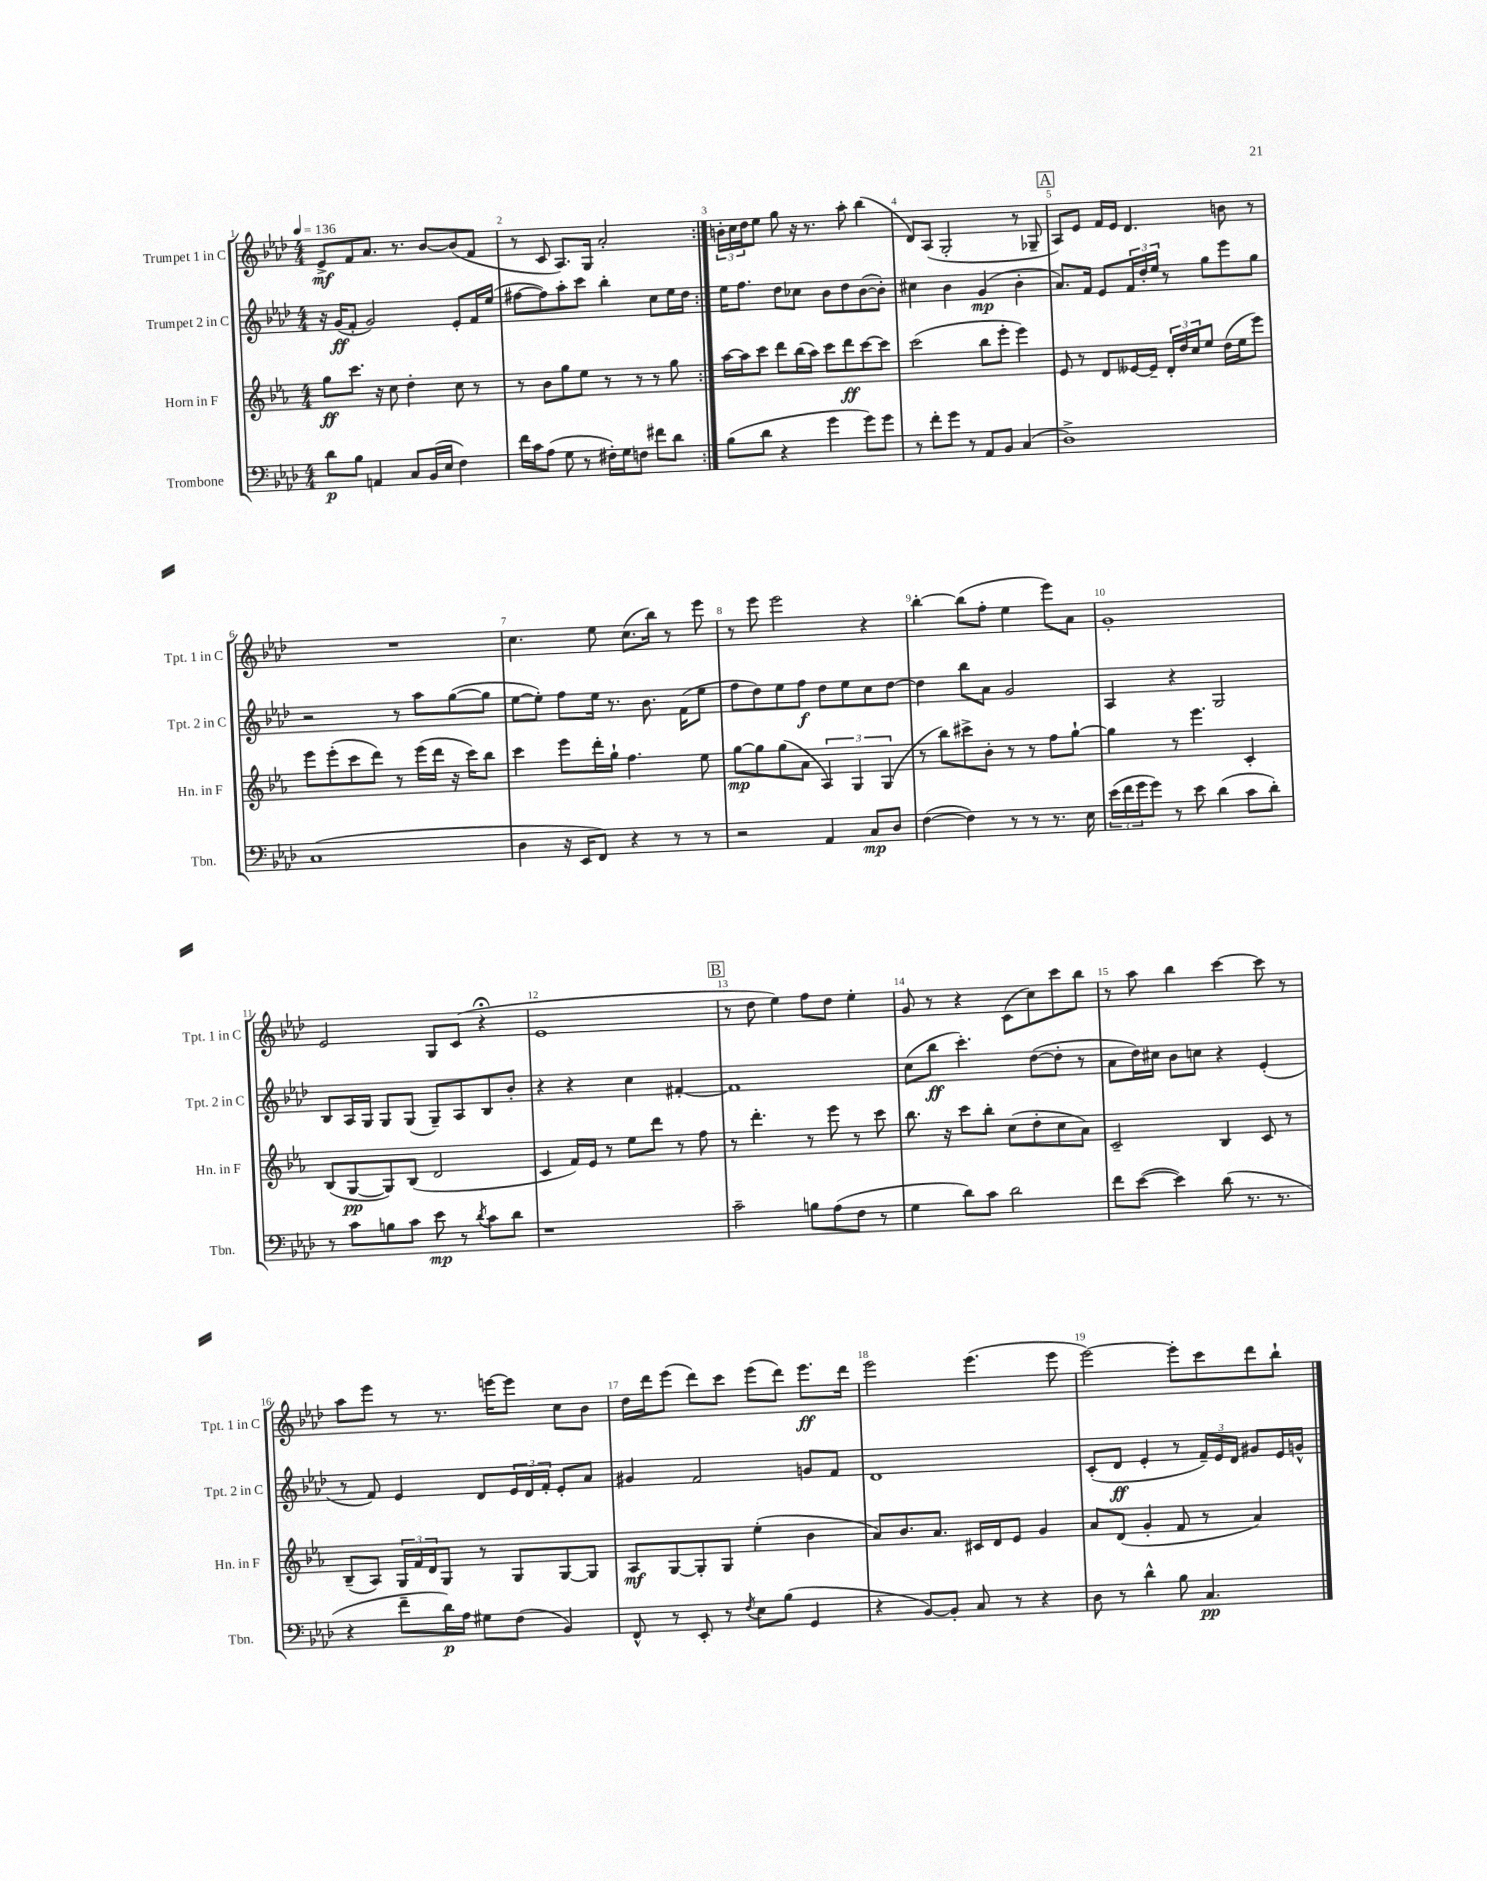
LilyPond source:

<<
\new StaffGroup <<
\new Staff = "s0" \with { instrumentName = "Trumpet 1 in C" shortInstrumentName = "Tpt. 1 in C" } {
    \clef treble \key aes \major \numericTimeSignature \time 4/4 \tempo 4 = 136
    \repeat volta 2 { ees'8->\mf f'8 aes'8. r8. bes'8~ bes'8( f'8 |
    r8 c'8 aes8.) g16 aes'2-. | }
    \tuplet 3/2 { b'16-. c''16 des''16 } ees''8 g''8 r16 r8. aes''8-. bes''4( |
    des'8) aes8( g2-. r8 ges8-- |
    \mark \markup { \box "A" } aes8) ees'8 f'16 ees'16 des'4. b'8 r8 |
    R1 |
    c''4. ees''8 c''8.( bes''16) r8 ees'''8 |
    r8 ees'''8 ees'''2 r4 |
    bes''4~-. bes''8( f''8-. ees''4 ees'''8) aes'8 |
    g'1-. |
    ees'2 g8 c'8( r4\fermata |
    ees'1 |
    \mark \markup { \box "B" } r8 des''8 ees''4) f''8 des''8 ees''4-. |
    g'8 r8 r4 c'8( c''8) c'''8 bes''8 |
    r8 aes''8 bes''4 c'''4~ c'''8 r8 |
    aes''8 ees'''8 r8 r8. e'''16~ e'''8 c''8 bes'8 |
    des''16 des'''16 ees'''8( des'''8) c'''8 ees'''8( des'''8) ees'''8.\ff des'''16 |
    ees'''2 ees'''4.( ees'''8 |
    ees'''2~) ees'''8-. c'''8 des'''8 bes''8-! \bar "|." |
}
\new Staff = "s1" \with { instrumentName = "Trumpet 2 in C" shortInstrumentName = "Tpt. 2 in C" } {
    \clef treble \key aes \major \numericTimeSignature \time 4/4
    \repeat volta 2 { r16 g'16\ff( f'8-. g'2) ees'8-. f'16 ees''16( |
    fis''8~ fis''8) aes''8-. c'''8 bes''4-. c''8 ees''16 des''16 | }
    ees''16 f''8. des''8 ces''8 bes'8 des''8 bes'8~( bes'8-.) |
    cis''4 bes'4 g'4\mp( bes'4-. |
    \mark \markup { \box "A" } aes'8.) f'16 ees'8 \tuplet 3/2 { f'16 des''16-. ees''16 } r8 g''8 ees'''8 g''8 |
    r2 r8 aes''8 g''8~( g''8 |
    ees''8~ ees''8-.) f''8 ees''16 r8. bes'8. f'16( ees''8 |
    f''8 des''8) ees''8 f''8\f des''8 ees''8 c''8 des''8~ |
    des''4 bes''8 aes'8 g'2 |
    aes4 r4 g2 |
    bes8 aes16 g16 g8 g8( g8--) aes8 bes8 bes'8-. |
    r4 r4 c''4 fis'4~-. |
    \mark \markup { \box "B" } fis'1 |
    c''8( bes''8\ff c'''4.-.) des''8~( des''8-. r8 |
    aes'8 des''16) cis''16 bes'8 c''8 r4 ees'4-.( |
    r8 f'8) ees'4 des'8 \tuplet 3/2 { ees'16 des'16 f'16-. } ees'8-. aes'8 |
    gis'4 f'2 g'8 f'8 |
    des'1 |
    c'8-.( des'8\ff ees'4-. r8 \tuplet 3/2 { f'16--) ees'16 des'16 } gis'8 ees'16 g'16-^ \bar "|." |
}
\new Staff = "s2" \with { instrumentName = "Horn in F" shortInstrumentName = "Hn. in F" } {
    \clef treble \key ees \major \numericTimeSignature \time 4/4
    \repeat volta 2 { g''8\ff c'''8. r16 c''8 d''4-. c''8 r8 |
    r8 bes'8 g''8 ees''8 r8 r8 r8 g''8 | }
    aes''16~ aes''16 c'''8 d'''8 bes''16( aes''16) c'''8 d'''8\ff c'''8~ c'''8 |
    c'''2( bes''8 ees'''8-. ees'''4) |
    \mark \markup { \box "A" } ees'8 r8 d'8 eeses'16~ eeses'16-- \tuplet 3/2 { d'16-. d''16 c''16 } ees''8 d''16( ees''16 ees'''8) |
    ees'''8 ees'''8-.( c'''8 d'''8) r8 ees'''16( d'''16 r16 c'''16) bes''8 |
    c'''4 ees'''8 d'''16-. g''16-! f''4. ees''8 |
    g''8~\mp g''8 g''8( aes'8 \tuplet 3/2 { aes4) g4 g4( } |
    r8 bes''8) cis'''8-> bes'8-. r8 r8 f''8 g''8~-! |
    g''4 r8 ees'''4. c'4-. |
    bes8( g8~\pp g8) bes8( d'2 |
    c'4 f'16) ees'16 r8 ees''8 d'''8 r8 f''8 |
    \mark \markup { \box "B" } r8 d'''4.-. r8 ees'''8 r8 c'''8 |
    bes''8. r16 c'''8 bes''8-. c''8( d''8-. c''8 aes'8) |
    c'2-- bes4 c'8 r8 |
    bes8--( aes8) \tuplet 3/2 { g16 f'16 d'16 } g8 r8 g8 g8~ g8 |
    aes8\mf g8~ g8-. g8 ees''4-.( bes'4 |
    aes'8) bes'8. aes'8. cis'16 d'16 ees'8 g'4 |
    aes'8 d'8( g'4-. f'8 r8 aes'4) \bar "|." |
}
\new Staff = "s3" \with { instrumentName = "Trombone" shortInstrumentName = "Tbn." } {
    \clef bass \key aes \major \numericTimeSignature \time 4/4
    \repeat volta 2 { des'8\p bes8 a,4 c8 bes,16( ees16 f4) |
    f'16 c'16 aes8( g8 r8 fis16-.) g16 f8 fis'8 des'8 | }
    bes8( des'8 r4 g'4 g'8) g'8 |
    r8 f'8-. g'8 r8 aes,8 bes,8 c4( |
    \mark \markup { \box "A" } des1->) |
    c1( |
    des4 r16 ees,16 f,8) r4 r8 r8 |
    r2 aes,4 c8\mp des8 |
    f4~( f4) r8 r8 r8. ees16 |
    \tuplet 3/2 { ees'16( f'16 g'16 } g'8) r8 ees'8 des'4( c'8 des'8-.) |
    r8 c'8 b8 c'8 ees'8\mp r8 \acciaccatura { des'8 } c'8 des'8 |
    r1 |
    \mark \markup { \box "B" } c'2-- b8 aes8( f8 r8 |
    g4 des'8) c'8 des'2 |
    f'8 ees'8~( ees'4) des'8( r8. r8. |
    r4 f'8-- des'16\p) aes16 gis8 f8( bes,4) |
    f,8-^ r8 ees,8-. r8 \acciaccatura { f8 } ees8 bes8( g,4 |
    r4 bes,8~) bes,8-. c8 r8 r4 |
    des8 r8 des'4-^ bes8 c4.\pp \bar "|." |
}
>>
>>
\layout { \context { \Score \override BarNumber.break-visibility = ##(#f #t #t) barNumberVisibility = #all-bar-numbers-visible } }
